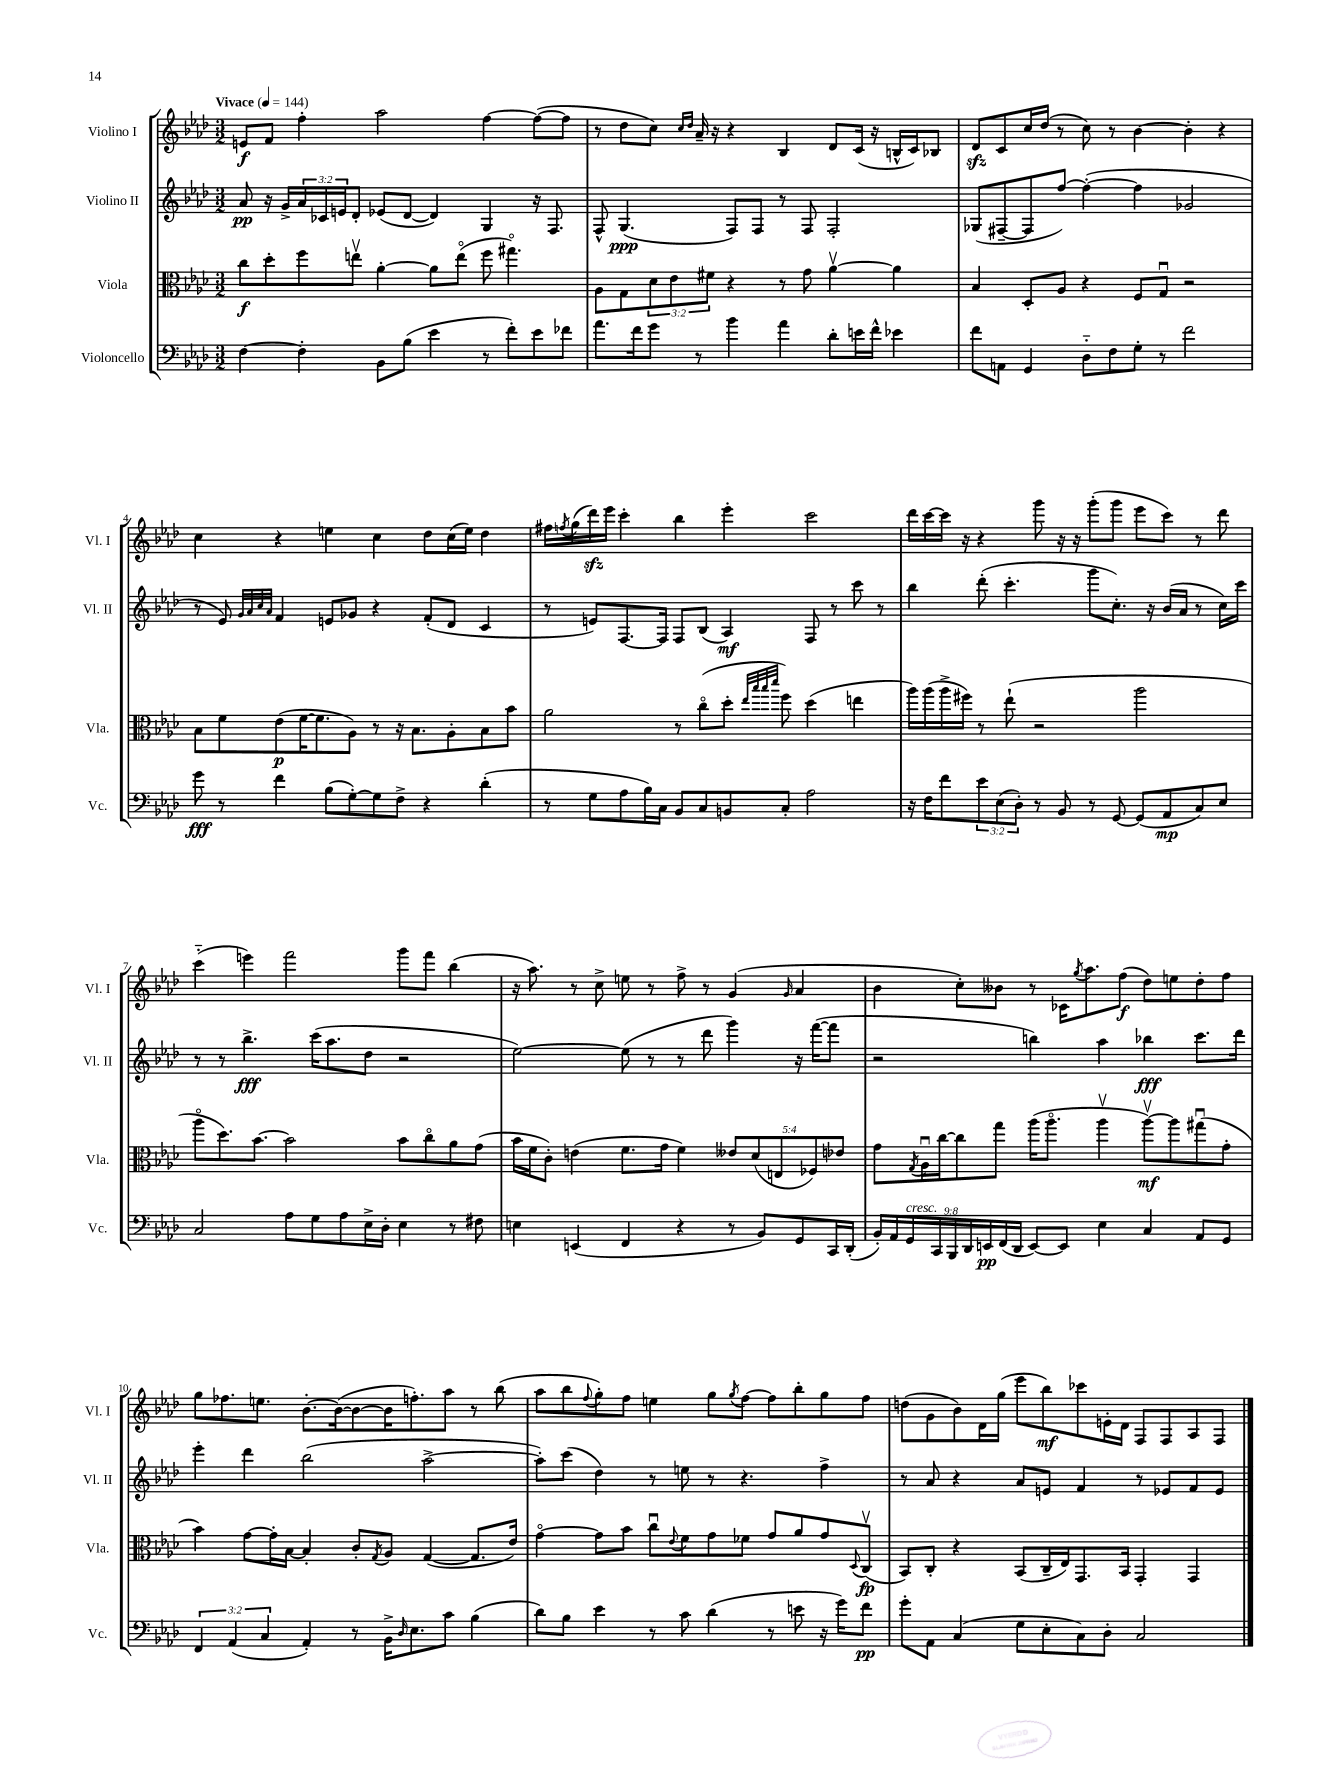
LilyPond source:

<<
\new StaffGroup <<
\new Staff = "s0" \with { instrumentName = "Violino I" shortInstrumentName = "Vl. I" } {
    \clef treble \key aes \major \numericTimeSignature \time 3/2 \tempo "Vivace" 4 = 144
    e'8\f f'8 f''4-. aes''2 f''4~ f''8~( f''8 |
    r8 des''8 c''8) \grace { c''16 des''16 } aes'16-- r16 r4 bes4 des'8 c'16( r16 b16-^ c'16) bes8 |
    des'8\sfz c'8 c''16 des''16( r8 c''8) r8 bes'4~ bes'4-. r4 |
    c''4 r4 e''4 c''4 des''8 c''16( e''16) des''4 |
    fis''16 \acciaccatura { f''8 } g''16( des'''16\sfz) ees'''16 c'''4-. bes''4 ees'''4-. c'''2 |
    des'''16 c'''16~ c'''16 r16 r4 g'''8 r16 r16 g'''8-.( g'''8 ees'''8 c'''8) r8 des'''8 |
    c'''4-_( e'''4) f'''2 g'''8 f'''8 bes''4( |
    r16 aes''8.) r8 c''8-> e''8 r8 f''8-> r8 g'4( \grace { g'16 } aes'4 |
    bes'4 c''8-.) beses'8 r8 ces'16 \acciaccatura { g''8 } aes''8. f''8\f( des''8) e''8 des''8-. f''8 |
    g''8 fes''8. e''8. bes'8.~-. bes'16~( bes'8~ bes'16 f''8.-.) aes''8 r8 bes''8( |
    aes''8 bes''8 \appoggiatura { f''8 } g''8-.) f''8 e''4 g''8 \acciaccatura { g''8 } f''8~ f''8 bes''8-. g''8 f''8 |
    d''8( g'8 bes'8) des'16 g''16( ees'''8 bes''8\mf) ces'''8 e'16-. des'16 f8 f8 aes8 f8 \bar "|." |
}
\new Staff = "s1" \with { instrumentName = "Violino II" shortInstrumentName = "Vl. II" } {
    \clef treble \key aes \major \numericTimeSignature \time 3/2 \override Staff.TupletNumber.text = #tuplet-number::calc-fraction-text
    aes'8\pp r16 g'16-> \tuplet 3/2 { aes'16 ces'16 e'16 } des'8-. ees'8( des'8~ des'4) g4 r16 f8. |
    f8-^ g4.\ppp( f8) f8 r8 f8 f2-. |
    ges8( fis8~-- fis8 f''8~) f''4~-.( f''4 ges'2 |
    r8 ees'8) \grace { g'32 aes'32 c''32 aes'32 } f'4 e'8 ges'8 r4 f'8-.( des'8 c'4 |
    r8 e'8) f8.~ f16 f8 bes8( aes4\mf) f8 r8 c'''8 r8 |
    bes''4 des'''8-.( c'''4.-. g'''8 c''8.-.) r16 bes'16( aes'16 r8 c''16) c'''16 |
    r8 r8 bes''4.->\fff c'''16( aes''8. des''8 r2 |
    ees''2~) ees''8( r8 r8 des'''8 g'''4) r16 f'''16~( f'''8 |
    r2 b''4) aes''4 bes''4\fff c'''8. des'''16 |
    ees'''4-. des'''4 bes''2( aes''2~-> |
    aes''8-.) c'''8( des''4) r8 e''8 r8 r4. f''4-> |
    r8 aes'8 r4 aes'8 e'8 f'4 r8 ees'8 f'8 ees'8 \bar "|." |
}
\new Staff = "s2" \with { instrumentName = "Viola" shortInstrumentName = "Vla." } {
    \clef alto \key aes \major \numericTimeSignature \time 3/2 \override Staff.TupletNumber.text = #tuplet-number::calc-fraction-text
    c''8\f des''8-. f''8 e''8\upbow aes'4~-. aes'8 e''8\flageolet( f''8 gis''4.\flageolet) |
    aes8 g8 \tuplet 3/2 { des'8 ees'8 fis'8 } r4 r8 g'8 aes'4~\upbow aes'4 |
    bes4 des8-. aes8 r4 f8 g8\downbow r2 |
    bes8 f'8 ees'8\p( f'16~ f'8. aes8) r8 r16 bes8. aes8-. bes8 bes'8 |
    aes'2 r8 c''8\flageolet( des''8-. \grace { ees''32 bes''32 bes''32 des'''32 } f''8) des''4( e''4 |
    aes''16) aes''16( aes''16-> fis''16) r8 ees''8-!( r2 aes''2 |
    aes''8\flageolet des''8.) bes'8.~ bes'2 bes'8 c''8\flageolet aes'8 g'8( |
    bes'16 f'16 c'8-.) e'4( f'8. g'16 f'4) \tuplet 5/4 { eeses'8 des'8( e8 fes8) ees'8 } |
    g'8 \acciaccatura { g8 } aes16\downbow c''16~ c''8 g''8 aes''16( aes''8.\flageolet aes''4\upbow aes''8~\upbow\mf) aes''8 gis''8\downbow( g'8-. |
    bes'4) g'8~ g'16-. bes16~ bes4-. c'8-. \acciaccatura { g8 } aes8 g4~( g8. ees'16) |
    g'4~\flageolet g'8 bes'8 c''8\downbow \appoggiatura { ees'8 } f'8 g'8 fes'8 g'8 aes'8 g'8 \appoggiatura { des8 } c8\upbow\fp( |
    bes,8) c8-. r4 bes,8( c16-- ees16) g,8. bes,16 g,4-. g,4 \bar "|." |
}
\new Staff = "s3" \with { instrumentName = "Violoncello" shortInstrumentName = "Vc." } {
    \clef bass \key aes \major \numericTimeSignature \time 3/2 \override Staff.TupletNumber.text = #tuplet-number::calc-fraction-text
    f4~ f4-. bes,8 bes8( ees'4 r8 f'8-.) ees'8 fes'8 |
    aes'8. f'16 g'8 r8 bes'4 aes'4 des'8-. e'16 f'16-^ ees'4 |
    f'8 a,8 g,4 des8-_ f8 g8-. r8 f'2 |
    g'8\fff r8 f'4 bes8( g8~-.) g8 f8-> r4 des'4-.( |
    r8 g8 aes8 bes16) c16 bes,8 c8 b,8 c8-. aes2 |
    r16 f16 f'8 \tuplet 3/2 { ees'8 ees8( des8-.) } r8 bes,8 r8 g,8~ g,8( aes,8\mp c8) ees8 |
    c2 aes8 g8 aes8 ees16-> des16-. ees4 r8 fis8 |
    e4 e,4( f,4 r4 r8 bes,8) g,8 c,16 des,16-.( |
    \tuplet 9/8 { bes,16-.) aes,16 g,16^\markup { \italic "cresc." } c,16 bes,,16 des,16 e,16\pp f,16( des,16 } e,8~) e,8 ees4 c4 aes,8 g,8 |
    \tuplet 3/2 { f,4 aes,4( c4 } aes,4-.) r8 bes,16-> \grace { des16 } ees8. c'8 bes4( |
    des'8) bes8 ees'4 r8 c'8 des'4( r8 e'8 r16 g'16) f'8\pp |
    g'8-. aes,8 c4( g8 ees8-. c8) des8-. c2 \bar "|." |
}
>>
>>
